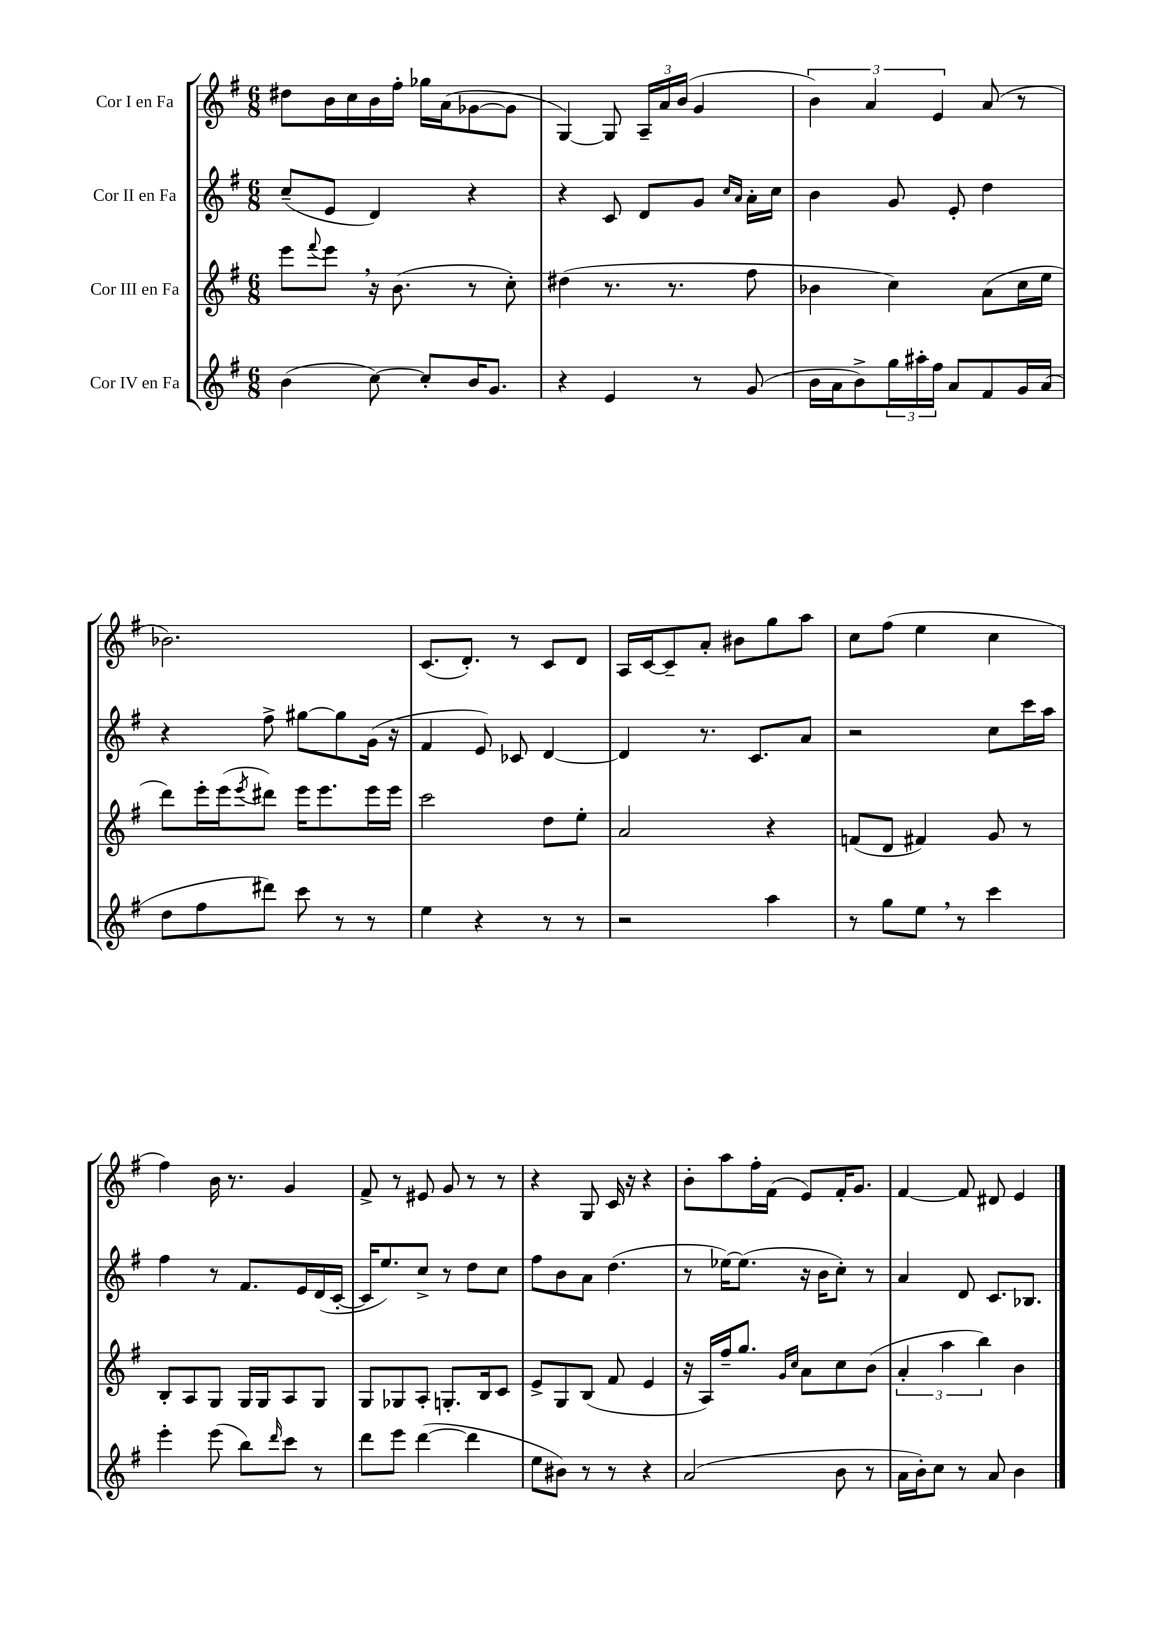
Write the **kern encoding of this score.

**kern	**kern	**kern	**kern
*part4	*part3	*part2	*part1
*staff4	*staff3	*staff2	*staff1
*I"Cor IV en Fa	*I"Cor III en Fa	*I"Cor II en Fa	*I"Cor I en Fa
*clefG2	*clefG2	*clefG2	*clefG2
*k[f#]	*k[f#]	*k[f#]	*k[f#]
*M6/8	*M6/8	*M6/8	*M6/8
=3	=3	=3	=3
(4b\	8eee\L	(8cc~/L	8dd#X\L
.	8qqfff#/	.	.
.	8eee,\J	8e/J	16b\L
.	.	.	16cc\
[8cc\)	16r	4d/)	16b\
.	(8.b\	.	16ff#'\JJ
8cc'/L]	.	.	16gg-X\LL
.	.	.	(16a\J
16b/K	8r	4r	[8g-X\
8.g/J	.	.	.
.	8cc'\)	.	8g-\J]
=4	=4	=4	=4
4r	(4dd#X\	4r	[4G/)
4e/	8.r	8c/	8G/]
.	.	8d/L	24A~/LL
.	.	.	24a/
.	8.r	.	.
.	.	.	(24b/JJ
8r	.	8g/J	4g/
.	.	16qqcc/LL	.
.	.	16qqa/JJ	.
(8g/	8ff#\	16a'\LL	.
.	.	16cc\JJ	.
=5	=5	=5	=5
16b\LL	4b-X\	4b\	6b\)
16a\J	.	.	.
8b^\)	.	.	.
.	.	.	6a/
24gg\L	4cc\)	8g/	.
24aa#X'\	.	.	.
24ff#\JJ	.	.	6e/
8a/L	.	8e'/	.
8f#/	(8a\L	4dd\	(8a/
16g/L	16cc\L	.	8r
(16a/JJ	16ee\JJ	.	.
!!LO:LB:g=z
=6	=6	=6	=6
8dd\L	8ddd\L)	4r	2.b-X\)
8ff#\	16eee'\L	.	.
.	(16eee\J	.	.
.	8qeee/	.	.
8ddd#X\J)	8ddd#X\J)	8ff#^\	.
8ccc\	16eee\KL	[8gg#X\L	.
.	8.eee\	.	.
8r	.	8gg#\]	.
8r	16eee\L	(16g\Jk	.
.	16eee\JJ	16r	.
=7	=7	=7	=7
4ee\	2ccc\	4f#/	(8.c/L
.	.	.	8.d'/J)
4r	.	8e/)	.
.	.	8c-X/	8r
8r	8dd\L	[4d/	8c/L
8r	8ee'\J	.	8d/J
=8	=8	=8	=8
2r	2a/	4d/]	16A/LL
.	.	.	[16c/J
.	.	.	8c~/]
.	.	8.r	8a'/J
.	.	.	8b#X\L
.	.	8.c/L	.
4aa\	4r	.	8gg\
.	.	8a/J	8aa\J
=9	=9	=9	=9
8r	(8fn/L	2r	8cc\L
8gg\L	8d/J	.	(8ff#\J
8ee,\J	4f#X/)	.	4ee\
8r	.	.	.
4ccc\	8g/	8cc\L	4cc\
.	8r	16ccc\L	.
.	.	16aa\JJ	.
!!LO:LB:g=z
=10	=10	=10	=10
4eee'\	8B'/L	4ff#\	4ff#\)
.	8A/	.	.
(8eee\	8G/J	8r	16b\
.	.	.	8.r
8bb\L)	16G/LL	8.f#/L	.
.	16G/J	.	.
16qqddd/	.	.	.
8ccc\J	8A/	.	4g/
.	.	16e/L	.
8r	8G/J	(16d/	.
.	.	[16c'/JJ	.
=11	=11	=11	=11
8ddd\L	8G/L	16c/KL]	8f#^/
.	.	8.ee/)	.
8eee\J	8G-X/	.	8r
([4ddd\	8A'/J	8cc^/J	8e#X/
.	8.Gn'/L	8r	8g/
4ddd\]	.	8dd\L	8r
.	16B/k	.	.
.	8c/J	8cc\J	8r
=12	=12	=12	=12
8ee\L	8e^/L	8ff#\L	4r
8b#X\J)	8G/	8b\	.
8r	(8B/J	8a\J	8G/
8r	8f#/	(4.dd\	16c/
.	.	.	16r
4r	4e/	.	4r
=13	=13	=13	=13
(2a/	16r	8r	8b'\L
.	16A/LL)	.	.
.	16ff#~/J	[16ee-X\KL)	8aa\
.	8.gg/J	(8.ee-\J]	.
.	.	.	16ff#'\L
.	.	.	(16f#\JJ
.	16qqg/LL	.	.
.	16qqcc/JJ	.	.
.	8a\L	16r	8e/L)
.	.	16b\KL	.
8b\	8cc\	8cc'\J)	16f#'/K
.	.	.	8.g/J
8r	(8b\J	8r	.
=14	=14	=14	=14
16a\LL	6a'/	4a/	[4f#/
16b'\J)	.	.	.
8cc\J	.	.	.
.	6aa\	.	.
8r	.	8d/	8f#/]
.	6bb\)	.	.
8a/	.	8.c/L	8d#X/
4b\	4b\	.	4e/
.	.	8.B-X/J	.
==	==	==	==
*-	*-	*-	*-
